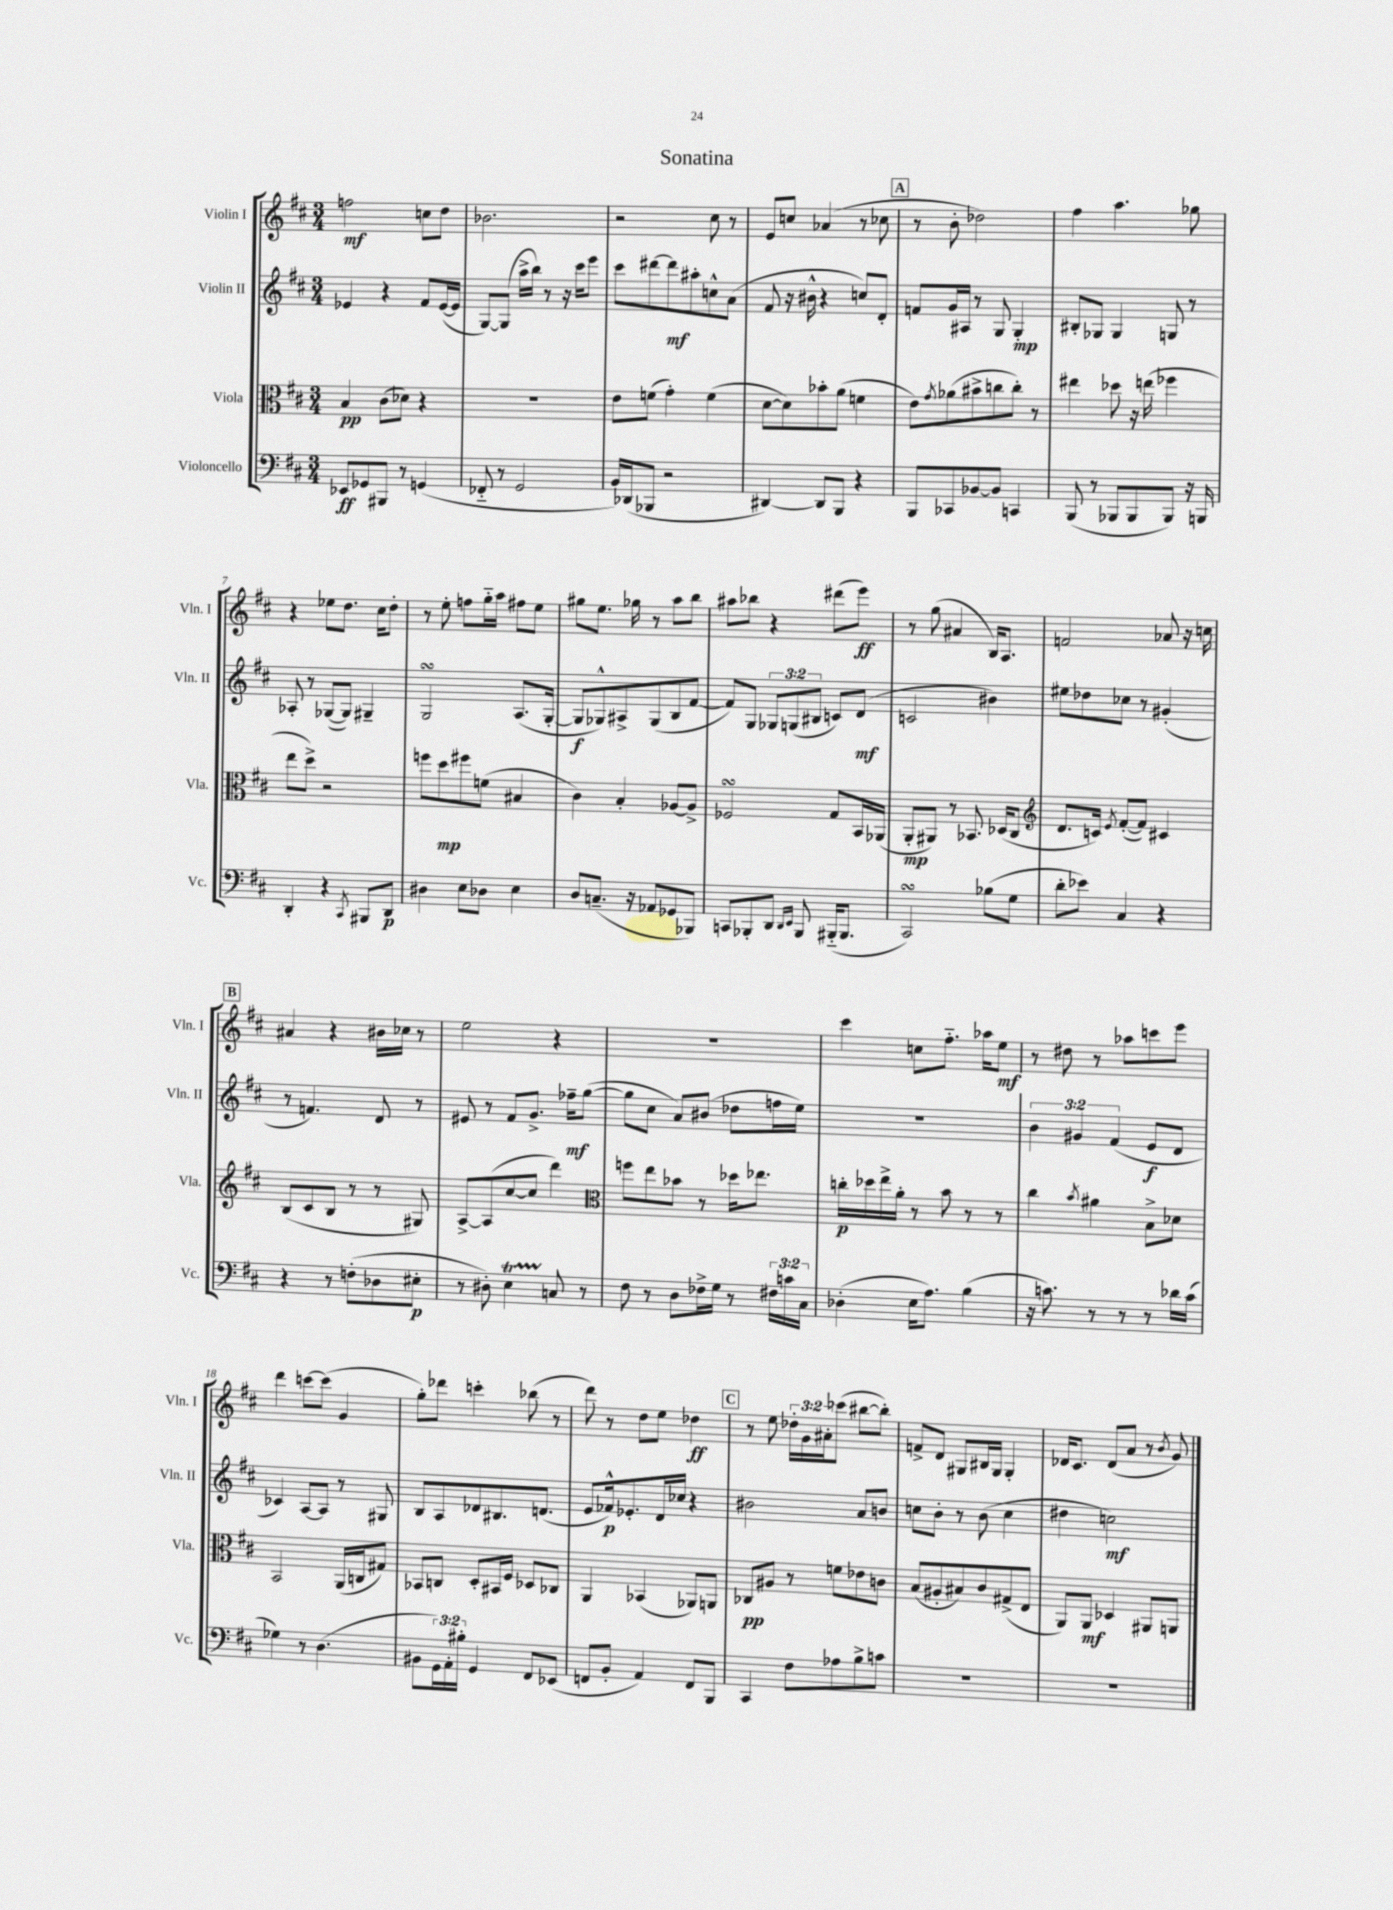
\header { title = "Sonatina" }
<<
\new StaffGroup <<
\new Staff = "s0" \with { instrumentName = "Violin I" shortInstrumentName = "Vln. I" } {
    \clef treble \key d \major \numericTimeSignature \time 3/4 \override Staff.TupletNumber.text = #tuplet-number::calc-fraction-text
    f''2\mf c''8 d''8 |
    bes'2. |
    r2 cis''8 r8 |
    e'8 c''8 aes'4( r8 ces''8 |
    \mark \markup { \box "A" } r8 b'8-. des''2) |
    fis''4 a''4. ges''8 |
    r4 ees''8 d''8. cis''16 d''8-. |
    r8 e''8-. f''8 g''16-_ a''16 fis''8 e''8 |
    gis''8 e''8. ges''16 r8 a''8 b''8 |
    ais''8 bes''8 r4 dis'''8( e'''8\ff) |
    r8 g''8( ais'4 b16) a8. |
    f'2 aes'8 r16 c''16 |
    \mark \markup { \box "B" } ais'4 r4 bis'16 ces''16 r8 |
    e''2 r4 |
    R2. |
    cis'''4 c''8 fis''8.-_ aes''16 e''8\mf |
    r8 dis''8 r8 aes''8 c'''8 e'''8 |
    d'''4 c'''8~ c'''8( g'4 |
    g''8-.) des'''8 c'''4-. bes''8( r8 |
    d'''8) r8 d''8 e''8 des''4\ff |
    \mark \markup { \box "C" } r8 e''8 \tuplet 3/2 { des''16-. g'16 ais'16-. } ces'''8( bis''8~ bis''8-.) |
    f'8-> d'8 gis8 bis16 gis16 gis4-. |
    des'16 cis'8. des'8( a'8 r8 \acciaccatura { b'8 } g'8) \bar "|." |
}
\new Staff = "s1" \with { instrumentName = "Violin II" shortInstrumentName = "Vln. II" } {
    \clef treble \key d \major \numericTimeSignature \time 3/4 \override Staff.TupletNumber.text = #tuplet-number::calc-fraction-text
    ees'4 r4 fis'8 ees'16~( ees'16 |
    g8~) g8( a''16-> b''16) r8 r16 cis'''16 e'''8 |
    cis'''8 dis'''8~ dis'''8\mf ais''8-. c''8-^ a'8( |
    fis'8 r16 bis'16-^ r4 c''8) d'8-. |
    \mark \markup { \box "A" } f'8 g'16 ais16 r8 g8 g4-.\mp |
    bis8-. ges8 ges4 g8 r8 |
    aes8-. r8 ges8~( ges8) gis4-- |
    g2\turn a8.( g16~-. |
    g8\f ges8-^) ais8-> ges8( b8 fis'8~ |
    fis'8) g8 \tuplet 3/2 { ges8 g8( bis8 } c'8) d'8\mf( |
    c'2 bis'4) |
    eis''8 des''8 ces''8 r8 gis'4-.( |
    \mark \markup { \box "B" } r8 f'4.) d'8 r8 |
    eis'8 r8 fis'8 g'8.-> fes''16--\mf g''8~( |
    g''8 cis''8 a'8) bis'8( des''8 f''16 e''16) |
    R2. |
    \tuplet 3/2 { b'4 gis'4 fis'4( } e'8\f d'8 |
    ces'4) a8~ a8 r8 gis8 |
    b8 a8 des'8 bis8. d'8.( |
    e'8 fes'16-^\p) ees'8.-. d'16 ces''16 r4 |
    \mark \markup { \box "C" } bis'2 a'8 b'8 |
    c''8 b'8-. r8 b'8( c''4 |
    dis''4 c''2\mf) \bar "|." |
}
\new Staff = "s2" \with { instrumentName = "Viola" shortInstrumentName = "Vla." } {
    \clef alto \key d \major \numericTimeSignature \time 3/4
    b4\pp cis'8( des'8) r4 |
    R2. |
    e'8 f'8( g'4-.) f'4( |
    d'8~ d'8) bes'8-. a'8( f'4 |
    \mark \markup { \box "A" } e'8) \acciaccatura { g'8 } aes'8( bis'8-> c''8 c''8-.) r8 |
    eis''4 des''8 r16 e''16( fes''4 |
    e''8 d''8->) r2 |
    f''8 d''8\mp fis''8 f'8( bis4 |
    cis'4) b4-. aes8~ aes8-> |
    fes2\turn g8 b,16 aes,16( |
    a,8-.\mp ais,8) r8 bes,8. des16( cis8 |
    \clef treble d'8. c'16) \acciaccatura { e'8 } fis'8~-.( fis'8) cis'4 |
    \mark \markup { \box "B" } b8( cis'8 b8 r8 r8 gis8) |
    a8~-> a8( cis''8~ cis''8 d'''4) |
    \clef alto f''8 e''8 bes'8 r8 des''16 ees''8. |
    c''16-.\p des''16 e''16-> a'16-. r8 b'8 r8 r8 |
    cis''4 \acciaccatura { b'8 } ais'4 b8-> des'8 |
    b,2 a,16( c16 gis8) |
    bes,8 c8 d8-. bis,16 fis16 des8 ces8 |
    a,4 bes,4( aes,8) a,8 |
    \mark \markup { \box "C" } ces8\pp ais8 r8 f'8 ees'8 c'8 |
    b8( ais8-. bis8) cis'8 gis8->( e8 |
    a,8) a,8\mf des4 ais,8 a,8 \bar "|." |
}
\new Staff = "s3" \with { instrumentName = "Violoncello" shortInstrumentName = "Vc." } {
    \clef bass \key d \major \numericTimeSignature \time 3/4 \override Staff.TupletNumber.text = #tuplet-number::calc-fraction-text
    ees,8\ff ges,8 bis,,8 r8 g,4( |
    fes,8-_ r8 g,2 |
    b,16) des,16( bes,,8 r2 |
    dis,4~) dis,8 b,,8 r4 |
    \mark \markup { \box "A" } b,,8 ces,8 bes,8~ bes,8 c,4 |
    b,,8( r8 bes,,8 bes,,8 bes,,8) r16 b,,16 |
    d,4-. r4 \acciaccatura { cis,8 } bis,,8 d,8\p |
    dis4 e8 des8 e4 |
    d8 c8.--( r16 aes,8 ges,8 bes,,8) |
    c,8 bes,,8-. d,8 \grace { d,16 e,16 } bes,,8 bis,,16-_( bis,,8. |
    cis,2\turn) bes8( g8 |
    d'8-. ees'8) cis4 r4 |
    \mark \markup { \box "B" } r4 r8 f8-.( des8 eis8-.\p |
    r8 dis8-.) e4\startTrillSpan c8\stopTrillSpan r8 |
    fis8 r8 d8 fes16-> g16 r8 \tuplet 3/2 { fis16 c'16 cis16 } |
    des4-.( e16 a8.) b4( |
    r16 c'8.) r8 r8 r8 des'16 c'16( |
    ges4) r8 d4.( |
    bis,8 \tuplet 3/2 { g,16) a,16-. bis16-. } g,4 fis,8 ees,8( |
    f,8 b,8-. a,4) f,8 b,,8 |
    \mark \markup { \box "C" } cis,4 fis8 aes8 b8-> c'8 |
    R2. |
    R2. \bar "|." |
}
>>
>>
